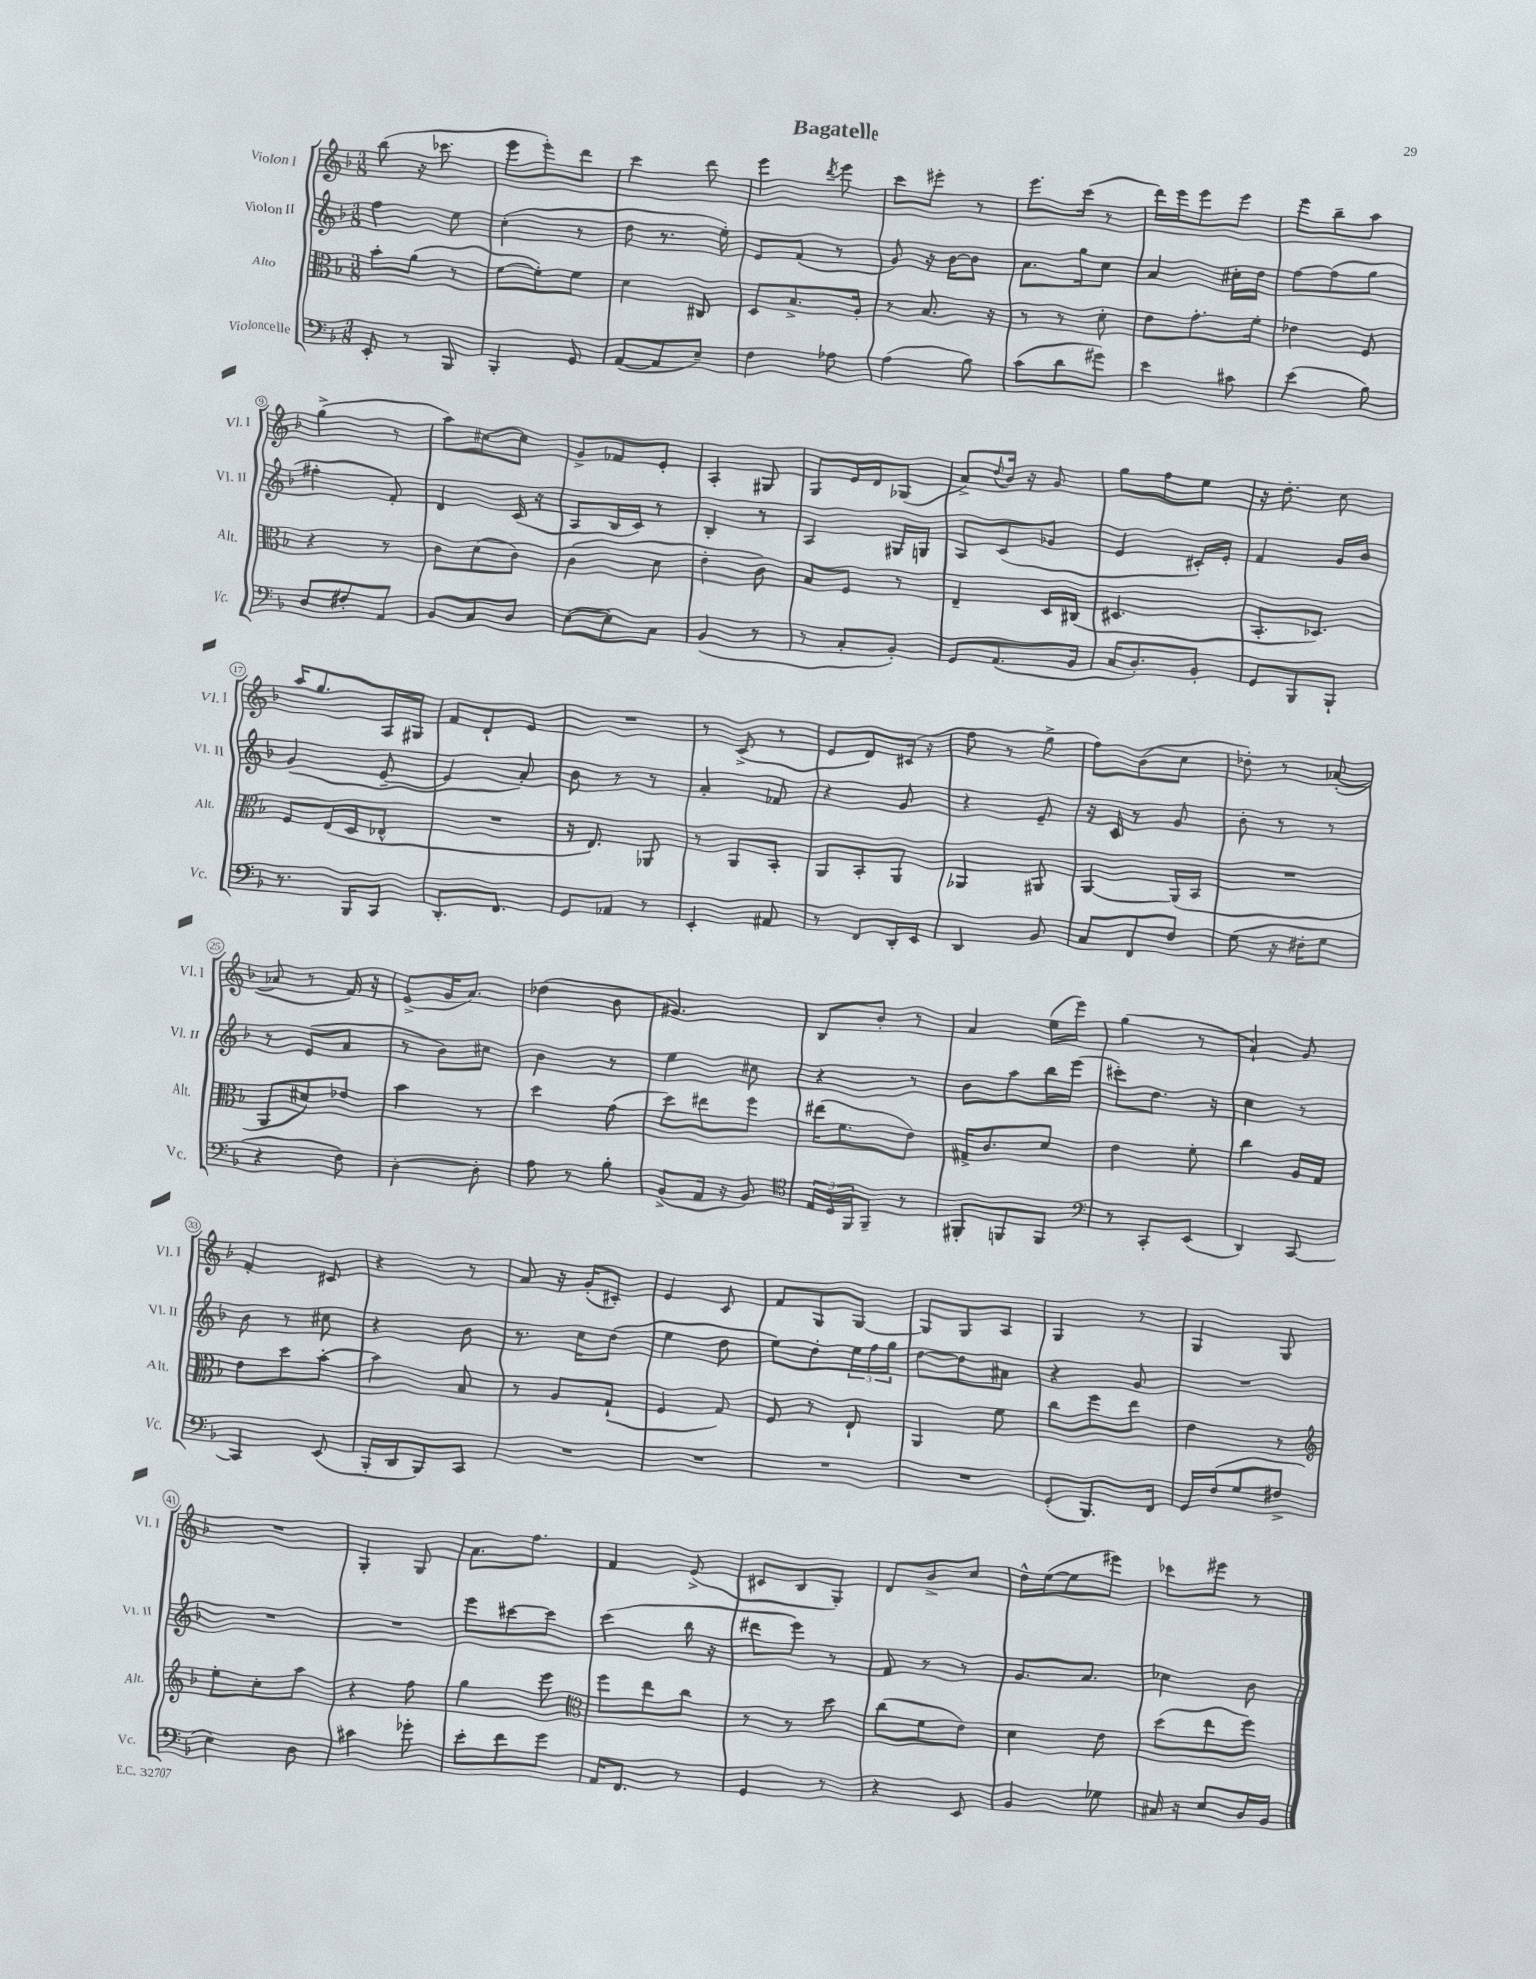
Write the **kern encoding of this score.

**kern	**kern	**kern	**kern
*staff4	*staff3	*staff2	*staff1
*clefF4	*clefC3	*clefG2	*clefG2
*k[b-]	*k[b-]	*k[b-]	*k[b-]
*M3/8	*M3/8	*M3/8	*M3/8
8EE'	8b-'	4ff	(8bb-
8r	(8a	.	16r
.	.	.	8.ccc-
8BBB-	8r	8ee	.
=	=	=	=
4BBB-'	[8f	(4cc'	8eee
.	8f'])	.	8eee')
8GG	8f	8r	8ddd
=	=	=	=
([8AA	4d	8dd	4ccc
8AA]	.	8.r	.
8E~)	8C#	.	8ddd
.	.	16ee')	.
=	=	=	=
4F	8D	8e	4eee
.	8.B-^	(8f	.
.	.	.	8qddd
8A-	.	8r	8eee
.	16A'	.	.
=	=	=	=
(4A	8r	8g)	8ccc
.	8.B-	16r	8eee#'
.	.	[16b-	.
8B-)	.	8b-]	8r
.	16r	.	.
=	=	=	=
(8c	8r	8.a	8.eee
8d	8r	.	.
.	.	16gg	(16ccc
8g#)	8d'	8cc	8r
=	=	=	=
4e	8e	4a	16ddd)
.	.	.	16eee
.	8.g'	.	8eee
8c#	.	16cc#'	8eee
.	16f'	16dd	.
=	=	=	=
(4e	4e-	[8ff	8eee
.	.	(8ff]	8bb-~
8B-)	8F	8gg	8aa
=	=	=	=
8D	4r	4ff#'	(4gg^
8F#'	.	.	.
8AA	8r	8f')	8r
=	=	=	=
8BB-	8c	4d	8aa)
8C	(8d	.	[8cc#
8D	8c)	(16c	8cc#]
.	.	16r	.
=	=	=	=
([8E	(4c	8A	8g^
8E])	.	16B-	8f-
.	.	16c)	.
8C	8d	8r	8e'
=	=	=	=
(4BB-	4e'	4B-'	4A'
8r	8c)	8r	8G#
=	=	=	=
8r	8B-	4A	8G
8C'	8F	.	16e
.	.	.	16d
8BB-')	8r	16G#	(8G-
.	.	16G	.
=	=	=	=
8GG	4E~	8A	8a^)
.	.	.	8qqdd
(8.AA	.	(8c	16b-
.	.	.	16r
.	16D	8g-	8g
16BB-	(16C#	.	.
=	=	=	=
16C	4.D#	4e	8gg
8.D')	.	.	.
.	.	.	8ff
8BB-'	.	16c#')	8ee
.	.	16e'	.
=	=	=	=
8GG	8.BB-'	4f	16r
.	.	.	8.dd'
8BBB-	.	.	.
.	8.D-)	.	.
8BBB-`	.	16g	8cc
.	.	16b-	.
=	=	=	=
8.r	8F	(4g	16aa
.	.	.	8.gg
.	(16E	.	.
16BBB-	16D	.	.
8CC	8E-^^	[8e~	16A
.	.	.	16G#
=	=	=	=
8.DD'	4.r	4e]	8f
.	.	.	8d`
8.FF	.	.	.
.	.	8a')	8e
=	=	=	=
8GG	16r	8b-	4.r
.	8.E)	.	.
8AA-	.	8r	.
8r	8AA-	8r	.
=	=	=	=
4EE'	8r	4a'	8r
.	8AA	.	(8c^
8AA#	8BB-'	8f-	8r
=	=	=	=
8r	8AA	4r	8e
8FF	8BB-'	.	8d)
16DD'	8AA	8g	(16c#
16EE	.	.	16r
=	=	=	=
4DD	4AA-	4r	8ff
.	.	.	8r
8BB-	8AA#	8e~	8gg^
=	=	=	=
8C	[4AA	16r	8ff)
.	.	16c	.
8FF	.	8r	(8b-
8F	(16AA]	8g	8cc
.	16BB-	.	.
=	=	=	=
(8G	4.r	8b-'	8dd-')
16r	.	8r	8r
16F#'	.	.	.
8G	.	8r	([8a-'
=	=	=	=
4r	8AA	8r	8a-]
.	8d#)	(8e	8r
8F)	8e-	8a	16f)
.	.	.	16r
=	=	=	=
[4D'	4b-	8r	(8e^
.	.	8b-)	16g
.	.	.	8.a)
8D']	8r	8cc#	.
=	=	=	=
8A	4dd	4b-	(4dd-
8r	.	.	.
8B-'	(8g	8r	8b-
=	=	=	=
(8BB-^	8dd)	4ee	4.g#)
16AA	8ee#	.	.
16r	.	.	.
8BB-)	8ff	8cc#	.
=	=	=	=
*clefC4	*	*	*
24E	(16ee#	4r	8B-
24D	.	.	.
.	8.f	.	.
24FF	.	.	.
8FF~	.	.	8b-'
8r	8e)	8r	8r
=	=	=	=
8FF#'	16G#^	8b-	4a
.	8.c	.	.
8FF	.	8aa	.
8FF	8d	16bb-	(16ee
.	.	(16eee	16eee)
=	=	=	=
*clefF4	*	*	*
8r	4e	8ccc#')	(4gg
8CC'	.	8.dd	.
(8EE	8f'	.	8r
.	.	16r	.
=	=	=	=
4DD)	4cc	4cc	4a`)
[8CC	16A	8r	8g
.	16G	.	.
=	=	=	=
4CC]	8e	8b-	4f'
.	8dd	8r	.
(8EE	[8b-'	8cc#	8c#
=	=	=	=
16BBB-'	4b-]	4r	4r
16DD	.	.	.
8BBB-)	.	.	.
8CC	8B-	8b-	8r
=	=	=	=
4.r	8r	8.r	8a
.	8A	.	16r
.	.	16cc	(16g'
.	(8G`	(8dd	8c#')
=	=	=	=
4.r	4F	4ee	4e
.	8G)	8dd	8c
=	=	=	=
4.r	8F	8ee)	8f
.	8r	8dd'	8G
.	8E`	24ee	[8G
.	.	24ff	.
.	.	24gg	.
=	=	=	=
4.r	4AA	[8dd	8G]
.	.	8dd]	8G
.	8f	8a#	8A
=	=	=	=
(8GG'	8cc	4r	4G
8.BBB-)	8ff	.	.
.	8ee	8g	8r
16FF	.	.	.
=	=	=	=
16GG	4e	4.r	4G
(16F	.	.	.
8G	.	.	.
8F#^	8r	.	8G
=	=	=	=
*	*clefG2	*	*
4E)	8ee'	4.r	4.r
.	8cc'	.	.
8D	8aa	.	.
=	=	=	=
4c#	4r	4.r	4G'
8g-'	8ff	.	8G
=	=	=	=
8e'	4gg	8eee	8.a
8f	.	[8ccc#	.
.	.	.	8.ff
8g	8eee	8ccc#]	.
=	=	=	=
*	*clefC3	*	*
16AA	8ff	(4ccc	4f
8.FF	.	.	.
.	8ee	.	.
8r	8cc	16bb-	(8e^
.	.	16r	.
=	=	=	=
4GG	8r	8ddd#	8c#
.	8r	8eee)	8B-
8r	8dd	8r	8G')
=	=	=	=
4r	(8cc	8f	8d
.	8f	8r	8b-^
8EE	8e)	8r	8cc
=	=	=	=
4BB-	4d	8.g	16dd^^
.	.	.	([16ee
.	.	.	8ee]
.	.	8.a	.
8G-	8e	.	8eee#)
=	=	=	=
16C#	(8dd	4cc-	8ccc-
16r	.	.	.
8E	8ee	.	8eee#
16D	8ff)	8b-	8r
16BB-	.	.	.
==	==	==	==
*-	*-	*-	*-
